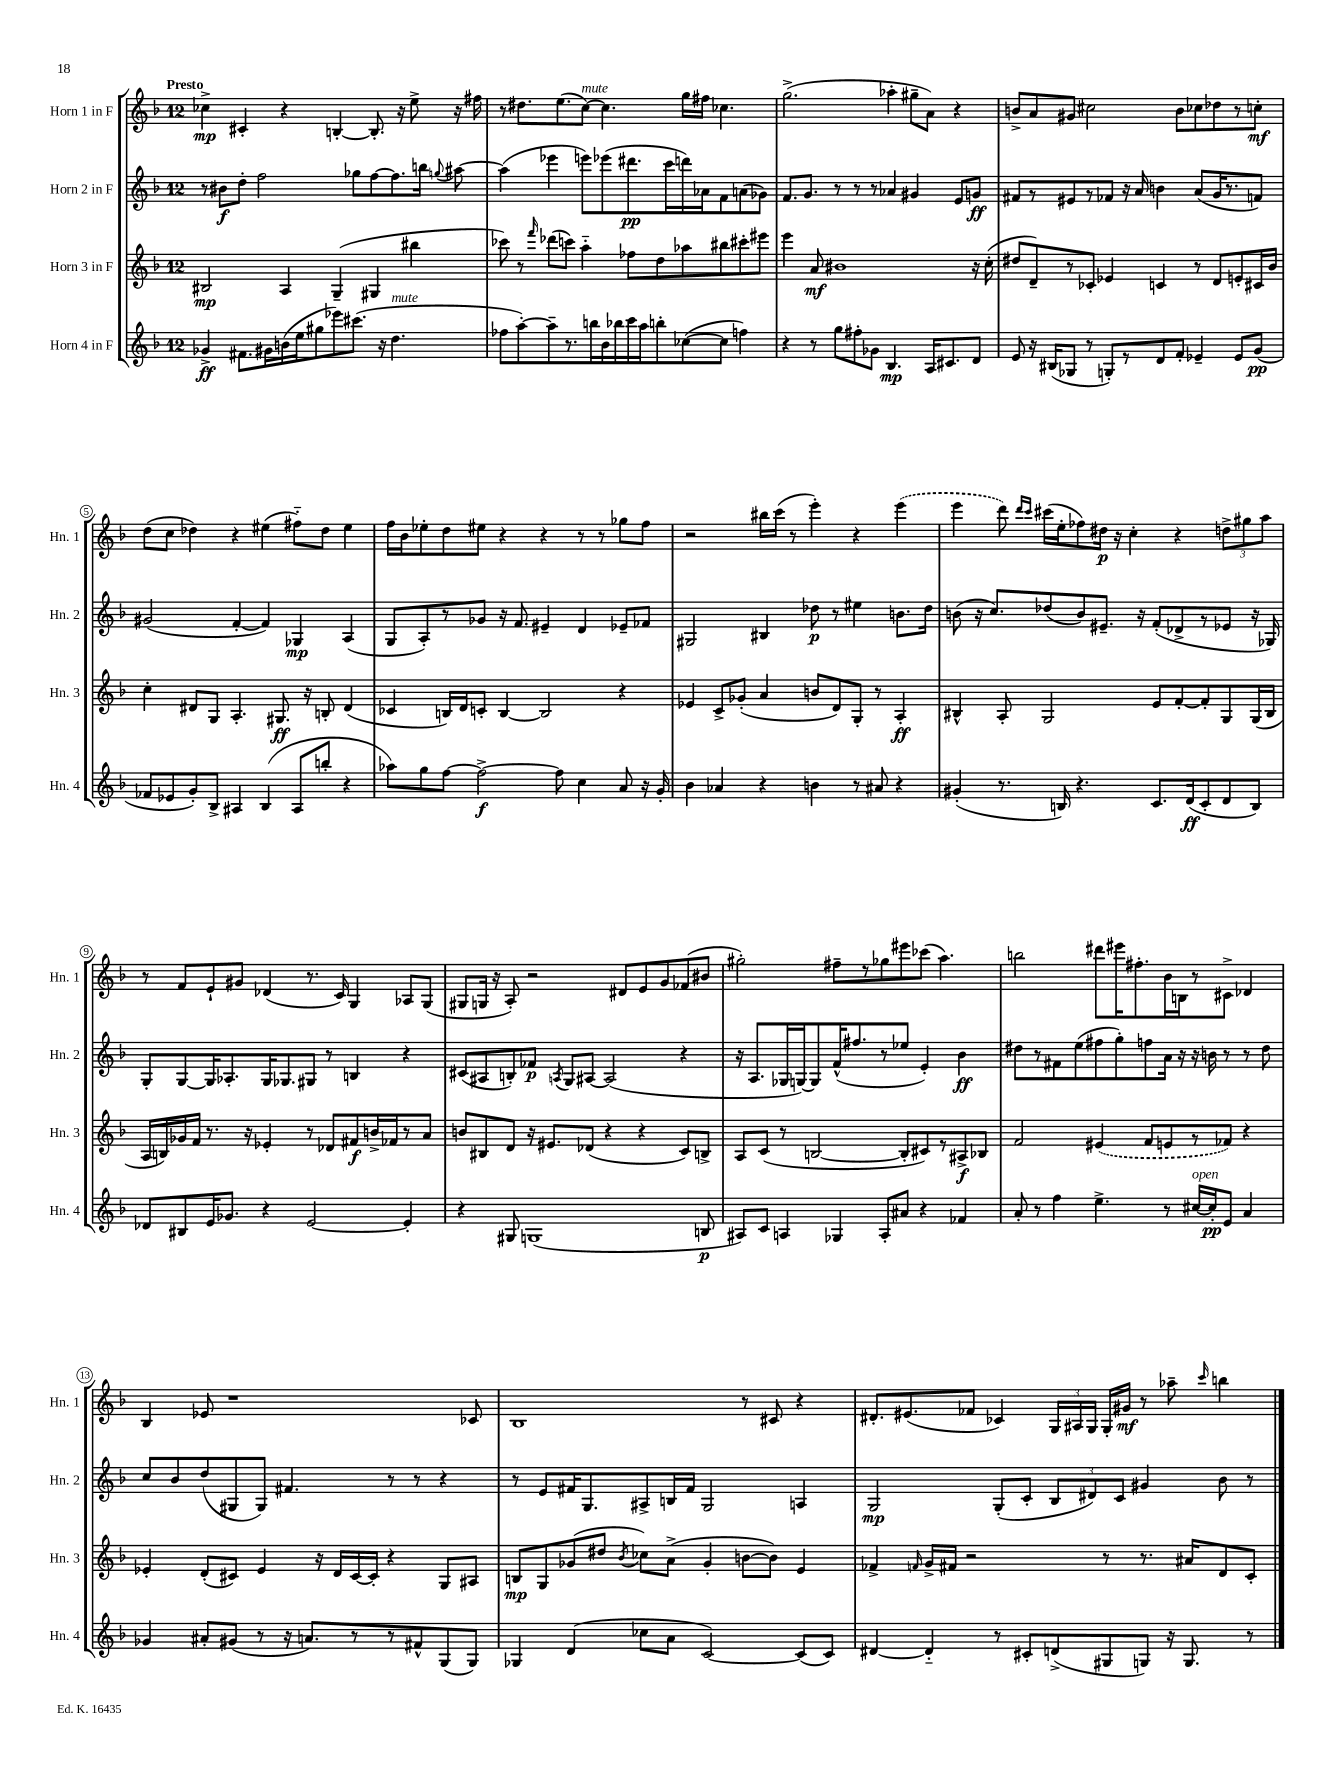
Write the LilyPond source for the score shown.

<<
\new StaffGroup <<
\new Staff = "s0" \with { instrumentName = "Horn 1 in F" shortInstrumentName = "Hn. 1" } {
    \clef treble \key f \major \once \override Staff.TimeSignature.style = #'single-digit \time 12/8 \tempo "Presto"
    \autoBeamOff ces''4->\mp cis'4-. r4 b4~-. b8.-. r16 e''8-> r16 fis''16 |
    r8 dis''8.[ e''8.( c''8]~^\markup { \italic "mute" }) c''4. g''16[ fis''16] ces''4. |
    g''2.->( aes''4-. gis''8[-- a'8]) r4 |
    b'8[-> a'8 gis'8] cis''2 b'8[ ces''8 des''8 r8 c''8]-.\mf |
    d''8[( c''8] des''4) r4 eis''4( fis''8[-_) des''8] eis''4 |
    f''16[ bes'16 ees''8-. d''8 eis''8] r4 r4 r8 r8 ges''8[ f''8] |
    r2 bis''16[ c'''16]( r8 e'''4-.) r4 \once \slurDashed e'''4( |
    e'''4 d'''8) \grace { d'''16[ c'''16] } cis'''16[( e''16-. fes''8) dis''16]\p r16 c''4-. r4 \tuplet 3/2 { d''8[-> gis''8 a''8] } |
    r8 f'8[ e'8-! gis'8] des'4( r8. c'16) g4 aes8[ g8]( |
    gis8[ g16] r16 a8-.) r2 dis'8[ e'8 g'8 fes'8( bis'8] |
    gis''2-.) fis''8[-- r8 ges''8 eis'''8 ces'''8]( a''4.) |
    b''2 dis'''8[ eis'''16 fis''8.-. bes'16 b16 r8 cis'8]-> des'4 |
    bes4 ees'8 r1 ces'8 |
    bes1 r8 cis'8 r4 |
    dis'8.[-. eis'8.( fes'8] ces'4) \tuplet 3/2 { g16[ ais16 g16] } g16[-. gis'16]\mf r8 aes''8-- \grace { c'''16 } b''4 \bar "|." |
}
\new Staff = "s1" \with { instrumentName = "Horn 2 in F" shortInstrumentName = "Hn. 2" } {
    \clef treble \key f \major \once \override Staff.TimeSignature.style = #'single-digit \time 12/8
    \autoBeamOff r8 bis'8[\f d''8]-. f''2 ges''8[ f''8~ f''8. b''16] \appoggiatura { g''8 } ais''8~ |
    ais''4( ees'''4 e'''8[) ees'''8( dis'''8.\pp c'''16 d'''16) aes'16 f'8 a'8( ges'8]) |
    f'8.[ g'8.] r8 r8 r8 aes'4 gis'4 e'8[ g'8]\ff |
    fis'8[ r8 eis'8 r8 fes'8] r16 a'16 b'4 a'8[( g'16 r8. f'8]) |
    gis'2( f'4~-. f'4) ges4\mp a4( |
    g8[ a8-.) r8 ges'8] r16 f'8. eis'4-- d'4 ees'8[-- fes'8] |
    gis2 bis4 des''8\p r8 eis''4 b'8.[ des''16] |
    b'8( r16 c''8.[) des''8( b'8) eis'8.]-- r16 f'8[-.( des'8-> r8 ees'8] r16 ges16) |
    g8[-. g8~ g16 aes8.-. g16 ges8. gis8] r8 b4 r4 |
    cis'8[( ais8 b8-.) fes'8]\p \acciaccatura { a8 } g8[ ais8]~ ais2( r4 |
    r16 a8.[ ges16 g16~) g8 f'16-^( fis''8. r8 ees''8] e'4-.) bes'4\ff |
    dis''8[ r8 fis'8 e''8( fis''8 g''8-.) f''8 a'16] r16 r16 b'16 r8 r8 dis''8 |
    c''8[ bes'8 d''8( gis8 gis8]) fis'4. r8 r8 r4 |
    r8 e'8[ fis'16 g8. ais8-> b16 fis'16] g2 a4 |
    g2\mp g8[-.( c'8]-. \tuplet 3/2 { bes8[ dis'8) c'8] } gis'4 bes'8 r8 \bar "|." |
}
\new Staff = "s2" \with { instrumentName = "Horn 3 in F" shortInstrumentName = "Hn. 3" } {
    \clef treble \key f \major \once \override Staff.TimeSignature.style = #'single-digit \time 12/8
    \autoBeamOff bis2\mp a4 g4--( gis4 bis''4 |
    ces'''8) r8 \grace { f'''16 } des'''8[( c'''8]) a''4-_ fes''8[ d''8 aes''8 bis''8 cis'''8-. eis'''8] |
    e'''4 a'8\mf bis'1 r16 c''16-.( |
    dis''8[ d'8--) r8 ces'8]-. ees'4 c'4 r8 d'8[ e'8-. cis'16 bes'16] |
    c''4-. dis'8[ g8] a4.-. gis8.\ff r16 b8-. dis'4( |
    ces'4 b16[) d'16 c'8]-. b4~ b2 r4 |
    ees'4 c'8[-> ges'8]-.( a'4 b'8[ d'8) g8]-. r8 a4-.\ff |
    bis4-^ a8-. g2 e'8[ f'8~-. f'8-. g8 g16( bis16] |
    a16[ b16) ges'16 f'16] r8. r16 ees'4-. r8 des'8[ fis'8\f b'16-> fes'16 r8 a'8] |
    b'8[ bis8 d'8] r16 eis'8.[ des'8]( r4 r4 c'8[) b8]-> |
    a8[ c'8]( r8 b2~ b8[-. cis'8) r8 ais8->\f bes8] |
    f'2 \once \slurDashed eis'4( f'8[ e'8 r8 fes'8]) r4 |
    ees'4-. d'8[-.( cis'8]) ees'4 r16 d'16[ cis'16~ cis'16]-. r4 g8[ ais8] |
    b8[\mp g8 ges'8( dis''8] \acciaccatura { bes'8 } ces''8[) a'8]->( ges'4-. b'8[~ b'8]) e'4 |
    fes'4-> \grace { f'16 } g'16[-> fis'16] r2 r8 r8. ais'16[ d'8 c'8]-. \bar "|." |
}
\new Staff = "s3" \with { instrumentName = "Horn 4 in F" shortInstrumentName = "Hn. 4" } {
    \clef treble \key f \major \once \override Staff.TimeSignature.style = #'single-digit \time 12/8
    \autoBeamOff ges'4->\ff fis'8.[ gis'16 b'16( e''16 gis''8 ees'''8) cis'''8.]( r16 d''4.^\markup { \italic "mute" } |
    fes''8[ a''8~-.) a''8-- r8. b''16 bes'16 bes''16 c'''16 a''16 b''8-. ces''8~( ces''8] f''4) |
    r4 r8 g''8[ fis''8-. ges'8] bes4.\mp a16[ cis'8. d'8] |
    e'8 r16 bis16[( ges8] r8 g8[-.) r8 d'8 f'8]-. ees'4-- ees'8[ g'8]\pp( |
    fes'8[ ees'8 g'8-.) bes8]-> ais4 bes4( ais8[ b''8]-. r4 |
    aes''8[) g''8 f''8]~ f''2~->\f f''8 c''4 a'8 r16 g'16-. |
    bes'4 aes'4 r4 b'4 r8 ais'8 r4 |
    gis'4-.( r8. b16) r4. c'8.[ d'16\ff( c'8-. d'8 b8]) |
    des'8[ bis8 e'16 ges'8.] r4 e'2~ e'4-. |
    r4 gis8 g1( b8\p |
    ais8[) c'8] a4 ges4 a8[-. ais'8] r4 fes'4 |
    a'8-. r8 f''4 e''4.-> r8 cis''16[~^\markup { \italic "open" } cis''16-.\pp e'8] a'4 |
    ges'4 ais'8[-. gis'8]( r8 r16 a'8.[) r8 r8 fis'8-^ g8( g8]) |
    ges4 d'4( ces''8[ a'8] c'2~) c'8[( c'8]) |
    dis'4~ dis'4-_ r8 cis'8[-. d'8->( gis8 g8]) r16 g8. r8 \bar "|." |
}
>>
>>
\layout { \context { \Score \override BarNumber.stencil = #(make-stencil-circler 0.1 0.3 ly:text-interface::print) } }
